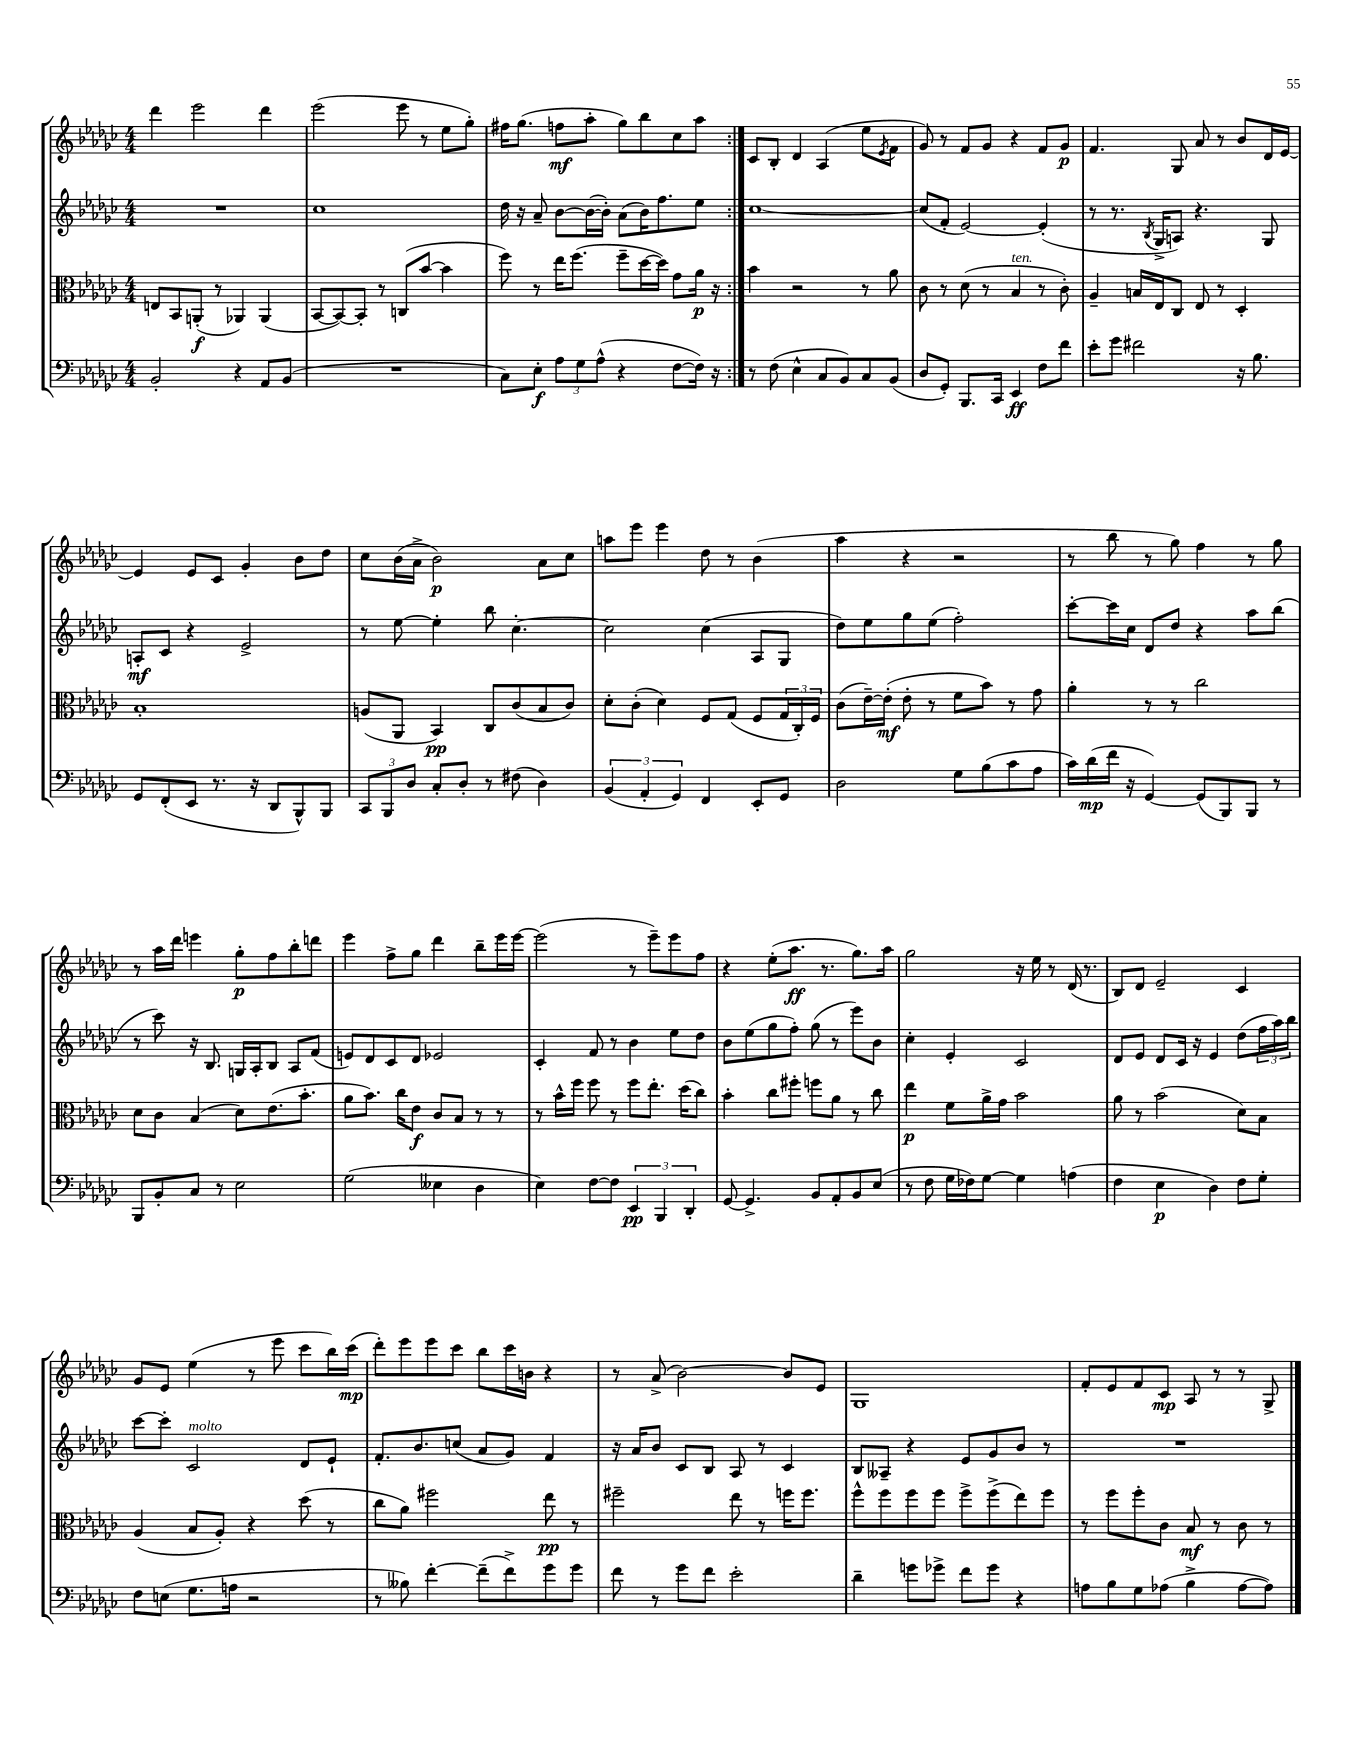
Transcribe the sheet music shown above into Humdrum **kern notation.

**kern	**dynam	**kern	**dynam	**kern	**dynam	**kern	**dynam
*part4	*part4	*part3	*part3	*part2	*part2	*part1	*part1
*staff4	*staff4	*staff3	*staff3	*staff2	*staff2	*staff1	*staff1
*clefF4	*	*clefC3	*	*clefG2	*	*clefG2	*
*k[b-e-a-d-g-c-]	*	*k[b-e-a-d-g-c-]	*	*k[b-e-a-d-g-c-]	*	*k[b-e-a-d-g-c-]	*
*M4/4	*	*M4/4	*	*M4/4	*	*M4/4	*
=18	=18	=18	=18	=18	=18	=18	=18
2BB-'/	.	8En/L	.	1r	.	4ddd-\	.
.	.	8BB-/	.	.	.	.	.
.	.	(8AAn'/J	f	.	.	2eee-\	.
.	.	8r	.	.	.	.	.
4r	.	4AA-X/)	.	.	.	.	.
8AA-/L	.	(4AA-/	.	.	.	4ddd-\	.
(8BB-/J	.	.	.	.	.	.	.
=19	=19	=19	=19	=19	=19	=19	=19
1r	.	[8BB-/L	.	1cc-	.	(2eee-\	.
.	.	8BB-/_)	.	.	.	.	.
.	.	8BB-'/J]	.	.	.	.	.
.	.	8r	.	.	.	.	.
.	.	(8Cn/L	.	.	.	8eee-\	.
.	.	[8b-/J	.	.	.	8r	.
.	.	4b-\]	.	.	.	8ee-\L	.
.	.	.	.	.	.	8gg-'\J)	.
=20	=20	=20	=20	=20	=20	=20	=20
8C-\L)	.	8ff\)	.	16dd-\	.	16ff#X\KL	.
.	.	.	.	16r	.	(8.gg-\J	.
8E-'\J	f	8r	.	8a-~/	.	.	.
12A-\L	.	16ee-\KL	.	[8b-\L	.	8ffn\L	mf
.	.	(8.ff\J	.	.	.	.	.
12G-\	.	.	.	.	.	.	.
.	.	.	.	(16b-\L_	.	8aa-'\J	.
(12A-^^\J	.	.	.	.	.	.	.
.	.	.	.	16b-'\JJ])	.	.	.
4r	.	8ff~\L	.	(8a-\L	.	8gg-\L)	.
.	.	[16dd-\L	.	16b-\K)	.	8bb-\	.
.	.	16dd-\JJ])	.	8.ff\	.	.	.
[8F\L	.	8g-\L	.	.	.	8cc-\	.
16F\Jk])	.	16a-\Jk	p	8ee-\J	.	8aa-\J	.
16r	.	16r	.	.	.	.	.
=21:|!	=21:|!	=21:|!	=21:|!	=21:|!	=21:|!	=21:|!	=21:|!
8r	.	4b-\	.	[1cc-	.	8c-/L	.
(8F\	.	.	.	.	.	8B-'/J	.
4E-^^\	.	2r	.	.	.	4d-/	.
8C-/L	.	.	.	.	.	(4A-/	.
8BB-/)	.	.	.	.	.	.	.
8C-/	.	8r	.	.	.	8ee-\L	.
.	.	.	.	.	.	8qe-/	.
(8BB-/J	.	8a-\	.	.	.	8f\J	.
=22	=22	=22	=22	=22	=22	=22	=22
8D-/L	.	8c-\	.	(8cc-/L]	.	8g-/)	.
8GG-'/J)	.	8r	.	8f'/J	.	8r	.
8.BBB-/L	.	(8d-\	.	[2e-/)	.	8f/L	.
.	.	8r	.	.	.	8g-/J	.
16CC-/Jk	.	.	.	.	.	.	.
!	!	!LO:TX:a:i:t=ten.	!	!	!	!	!
4EE-/	ff	4B-/	.	.	.	4r	.
8F\L	.	8r	.	(4e-'/]	.	8f/L	.
8f\J	.	8c-'\)	.	.	.	8g-/J	p
=23	=23	=23	=23	=23	=23	=23	=23
8e-'\L	.	4A-~/	.	8r	.	4.f/	.
8g-\J	.	.	.	8.r	.	.	.
2f#X\	.	16Bn/LL	.	.	.	.	.
.	.	.	.	8qB-/	.	.	.
.	.	16E-/J	.	16G-^/KL	.	.	.
.	.	8C-/J	.	8An/J)	.	8G-/	.
.	.	8E-/	.	4.r	.	8a-/	.
.	.	8r	.	.	.	8r	.
16r	.	4D-'/	.	.	.	8b-/L	.
8.B-\	.	.	.	.	.	.	.
.	.	.	.	8G-/	.	16d-/L	.
.	.	.	.	.	.	[16e-/JJ	.
!!LO:LB:g=z
=24	=24	=24	=24	=24	=24	=24	=24
8GG-/L	.	1B-'	.	8An'/L	mf	4e-/]	.
(8FF'/	.	.	.	8c-/J	.	.	.
8EE-/J	.	.	.	4r	.	8e-/L	.
8.r	.	.	.	.	.	8c-/J	.
.	.	.	.	2e-^/	.	4g-'/	.
16r	.	.	.	.	.	.	.
8DD-/L	.	.	.	.	.	.	.
8BBB-^^/)	.	.	.	.	.	8b-\L	.
8BBB-/J	.	.	.	.	.	8dd-\J	.
=25	=25	=25	=25	=25	=25	=25	=25
12CC-/L	.	(8An/L	.	8r	.	8cc-\L	.
12BBB-/	.	.	.	.	.	.	.
.	.	8AA-/J	.	[8ee-\	.	(16b-\L	.
12D-/J	.	.	.	.	.	.	.
.	.	.	.	.	.	16a-^\JJ	.
8C-'/L	.	4BB-/)	pp	4ee-'\]	.	2b-\)	p
8D-'/J	.	.	.	.	.	.	.
8r	.	8C-/L	.	8bb-\	.	.	.
(8F#X\	.	(8c-/	.	[4.cc-'\	.	.	.
4D-\)	.	8B-/	.	.	.	8a-\L	.
.	.	8c-/J)	.	.	.	8cc-\J	.
=26	=26	=26	=26	=26	=26	=26	=26
(6BB-/	.	8d-'\L	.	2cc-\]	.	8aan\L	.
.	.	(8c-'\J	.	.	.	8eee-\J	.
6AA-'/	.	.	.	.	.	.	.
.	.	4d-\)	.	.	.	4eee-\	.
6GG-/)	.	.	.	.	.	.	.
4FF/	.	8F/L	.	(4cc-\	.	8dd-\	.
.	.	(8G-/J	.	.	.	8r	.
8EE-'/L	.	8F/L	.	8A-/L	.	(4b-\	.
8GG-/J	.	24G-/L	.	8G-/J	.	.	.
.	.	24C-'/)	.	.	.	.	.
.	.	24F/JJ	.	.	.	.	.
=27	=27	=27	=27	=27	=27	=27	=27
2D-\	.	(8c-\L	.	8dd-\L)	.	4aa-\	.
.	.	[16e-~\L)	.	8ee-\	.	.	.
.	.	(16e-'\JJ]	mf	.	.	.	.
.	.	8e-'\	.	8gg-\	.	4r	.
.	.	8r	.	(8ee-\J	.	.	.
8G-\L	.	8f\L	.	2ff'\)	.	2r	.
(8B-\	.	8b-\J)	.	.	.	.	.
8c-\	.	8r	.	.	.	.	.
8A-\J	.	8g-\	.	.	.	.	.
=28	=28	=28	=28	=28	=28	=28	=28
16c-\LL)	.	4a-'\	.	[8ccc-'\L	.	8r	.
(16d-\	mp	.	.	.	.	.	.
16f\JJ	.	.	.	16ccc-\L]	.	8bb-\	.
16r	.	.	.	16cc-\JJ	.	.	.
[4GG-/)	.	8r	.	8d-/L	.	8r	.
.	.	8r	.	8dd-/J	.	8gg-\)	.
(8GG-/L]	.	2cc-\	.	4r	.	4ff\	.
8BBB-/)	.	.	.	.	.	.	.
8BBB-/J	.	.	.	8aa-\L	.	8r	.
8r	.	.	.	(8bb-\J	.	8gg-\	.
!!LO:LB:g=z
=29	=29	=29	=29	=29	=29	=29	=29
8BBB-/L	.	8d-\L	.	8r	.	8r	.
8BB-'/	.	8c-\J	.	8ccc-\)	.	16aa-\LL	.
.	.	.	.	.	.	16ddd-\JJ	.
8C-/J	.	(4B-/	.	16r	.	4eeen\	.
.	.	.	.	8.B-/	.	.	.
8r	.	.	.	.	.	.	.
2E-\	.	8d-\L)	.	16Gn/LL	.	8gg-'\L	p
.	.	.	.	16A-'/J	.	.	.
.	.	(8.e-\	.	8B-/J	.	8ff\	.
.	.	.	.	8A-/L	.	8bb-'\	.
.	.	8.b-'\J	.	.	.	.	.
.	.	.	.	(8f/J	.	8dddn\J	.
=30	=30	=30	=30	=30	=30	=30	=30
(2G-\	.	8a-\L	.	8en/L)	.	4eee-\	.
.	.	8.b-\J)	.	8d-/	.	.	.
.	.	.	.	8c-/	.	8ff^\L	.
.	.	16cc-\KL	.	.	.	.	.
.	.	8e-\J	f	8d-/J	.	8gg-\J	.
4E--X\	.	8c-/L	.	2e-X/	.	4ddd-\	.
.	.	8B-/J	.	.	.	.	.
4D-\	.	8r	.	.	.	8bb-~\L	.
.	.	8r	.	.	.	16eee-\L	.
.	.	.	.	.	.	[16eee-\JJ	.
=31	=31	=31	=31	=31	=31	=31	=31
4E-\)	.	8r	.	4c-'/	.	(2eee-\]	.
.	.	16b-^^\LL	.	.	.	.	.
.	.	16ff\JJ	.	.	.	.	.
[8F\L	.	8ff\	.	8f/	.	.	.
8F\J]	.	8r	.	8r	.	.	.
6EE-/	pp	8ff\L	.	4b-\	.	8r	.
.	.	8.ee-'\J	.	.	.	8eee-~\L)	.
6BBB-/	.	.	.	.	.	.	.
.	.	.	.	8ee-\L	.	8eee-\	.
.	.	(16dd-\KL	.	.	.	.	.
6DD-'/	.	.	.	.	.	.	.
.	.	8cc-\J)	.	8dd-\J	.	8ff\J	.
=32	=32	=32	=32	=32	=32	=32	=32
[8GG-/	.	4b-'\	.	8b-\L	.	4r	.
4.GG-^/]	.	.	.	(8ee-\	.	.	.
.	.	8cc-\L	.	8gg-\	.	(8ee-'\L	.
.	.	8ff#X'\J	.	8ff'\J)	.	8.aa-\J	ff
8BB-/L	.	8ffn\L	.	(8gg-\	.	.	.
.	.	.	.	.	.	8.r	.
8AA-'/	.	8a-\J	.	8r	.	.	.
8BB-/	.	8r	.	8eee-\L)	.	8.gg-\L)	.
(8E-/J	.	8cc-\	.	8b-\J	.	.	.
.	.	.	.	.	.	16aa-\Jk	.
=33	=33	=33	=33	=33	=33	=33	=33
8r	.	4ee-\	p	4cc-'\	.	2gg-\	.
8F\	.	.	.	.	.	.	.
16G-\LL	.	8f\L	.	4e-'/	.	.	.
16F-X\J)	.	.	.	.	.	.	.
[8G-\J	.	16a-^\L	.	.	.	.	.
.	.	16g-\JJ	.	.	.	.	.
4G-\]	.	2b-\	.	2c-/	.	16r	.
.	.	.	.	.	.	16ee-\	.
.	.	.	.	.	.	8r	.
(4An\	.	.	.	.	.	(16d-/	.
.	.	.	.	.	.	8.r	.
=34	=34	=34	=34	=34	=34	=34	=34
4F\	.	8a-\	.	8d-/L	.	8B-/L)	.
.	.	8r	.	8e-/J	.	8d-/J	.
4E-\	p	(2b-\	.	8d-/L	.	2e-~/	.
.	.	.	.	16c-/Jk	.	.	.
.	.	.	.	16r	.	.	.
4D-\)	.	.	.	4e-/	.	.	.
8F\L	.	8d-\L)	.	(8dd-\L	.	4c-/	.
8G-'\J	.	8B-\J	.	24ff\L	.	.	.
.	.	.	.	24aa-\)	.	.	.
.	.	.	.	24bb-\JJ	.	.	.
!!LO:LB:g=z
=35	=35	=35	=35	=35	=35	=35	=35
8F\L	.	(4A-/	.	[8ccc-\L	.	8g-/L	.
(8En\J	.	.	.	8ccc-'\J]	.	8e-/J	.
!	!	!	!	!LO:TX:a:i:t=molto	!	!	!
8.G-\L	.	8B-/L	.	2c-/	.	(4ee-\	.
.	.	8A-'/J)	.	.	.	.	.
16An\Jk	.	.	.	.	.	.	.
2r	.	4r	.	.	.	8r	.
.	.	.	.	.	.	8eee-\	.
.	.	(8dd-\	.	8d-/L	.	8ccc-\L	.
.	.	8r	.	8e-`/J	.	16bb-\L)	.
.	.	.	.	.	.	(16ccc-\JJ	mp
=36	=36	=36	=36	=36	=36	=36	=36
8r	.	8cc-\L	.	8.f'/L	.	8ddd-'\L)	.
8B--X\)	.	8a-\J)	.	.	.	8eee-\	.
.	.	.	.	8.b-/	.	.	.
[4f'\	.	2ff#X\	.	.	.	8eee-\	.
.	.	.	.	(8ccn/J	.	8ccc-\J	.
(8f~\L]	.	.	.	8a-/L	.	8bb-\L	.
8f^\)	.	.	.	8g-/J)	.	16ccc-\L	.
.	.	.	.	.	.	16bn\JJ	.
8g-\	.	8ee-\	pp	4f/	.	4r	.
8g-\J	.	8r	.	.	.	.	.
=37	=37	=37	=37	=37	=37	=37	=37
8f\	.	2ff#X~\	.	16r	.	8r	.
.	.	.	.	16a-/KL	.	.	.
8r	.	.	.	8b-/J	.	(8a-^/	.
8g-\L	.	.	.	8c-/L	.	[2b-\)	.
8f\J	.	.	.	8B-/J	.	.	.
2e-'\	.	8ee-\	.	8A-/	.	.	.
.	.	8r	.	8r	.	.	.
.	.	16ffn\KL	.	4c-/	.	8b-/L]	.
.	.	8.ff\J	.	.	.	.	.
.	.	.	.	.	.	8e-/J	.
=38	=38	=38	=38	=38	=38	=38	=38
4d-~\	.	8ff^^\L	.	8B-/L	.	1G-	.
.	.	8ff\	.	8A--X~/J	.	.	.
8gn\L	.	8ff\	.	4r	.	.	.
8g-X^\J	.	8ff\J	.	.	.	.	.
8f\L	.	8ff^\L	.	8e-/L	.	.	.
8g-\J	.	(8ff^\	.	8g-/	.	.	.
4r	.	8ee-\)	.	8b-/J	.	.	.
.	.	8ff\J	.	8r	.	.	.
=39	=39	=39	=39	=39	=39	=39	=39
8An\L	.	8r	.	1r	.	8f'/L	.
8B-\	.	8ff\L	.	.	.	8e-/	.
8G-\	.	8ff'\	.	.	.	8f/	.
(8A-X\J	.	8c-\J	.	.	.	8c-/J	mp
4B-^\	.	8B-/	mf	.	.	8A-/	.
.	.	8r	.	.	.	8r	.
[8A-\L	.	8c-\	.	.	.	8r	.
8A-\J])	.	8r	.	.	.	8G-^/	.
==	==	==	==	==	==	==	==
*-	*-	*-	*-	*-	*-	*-	*-
